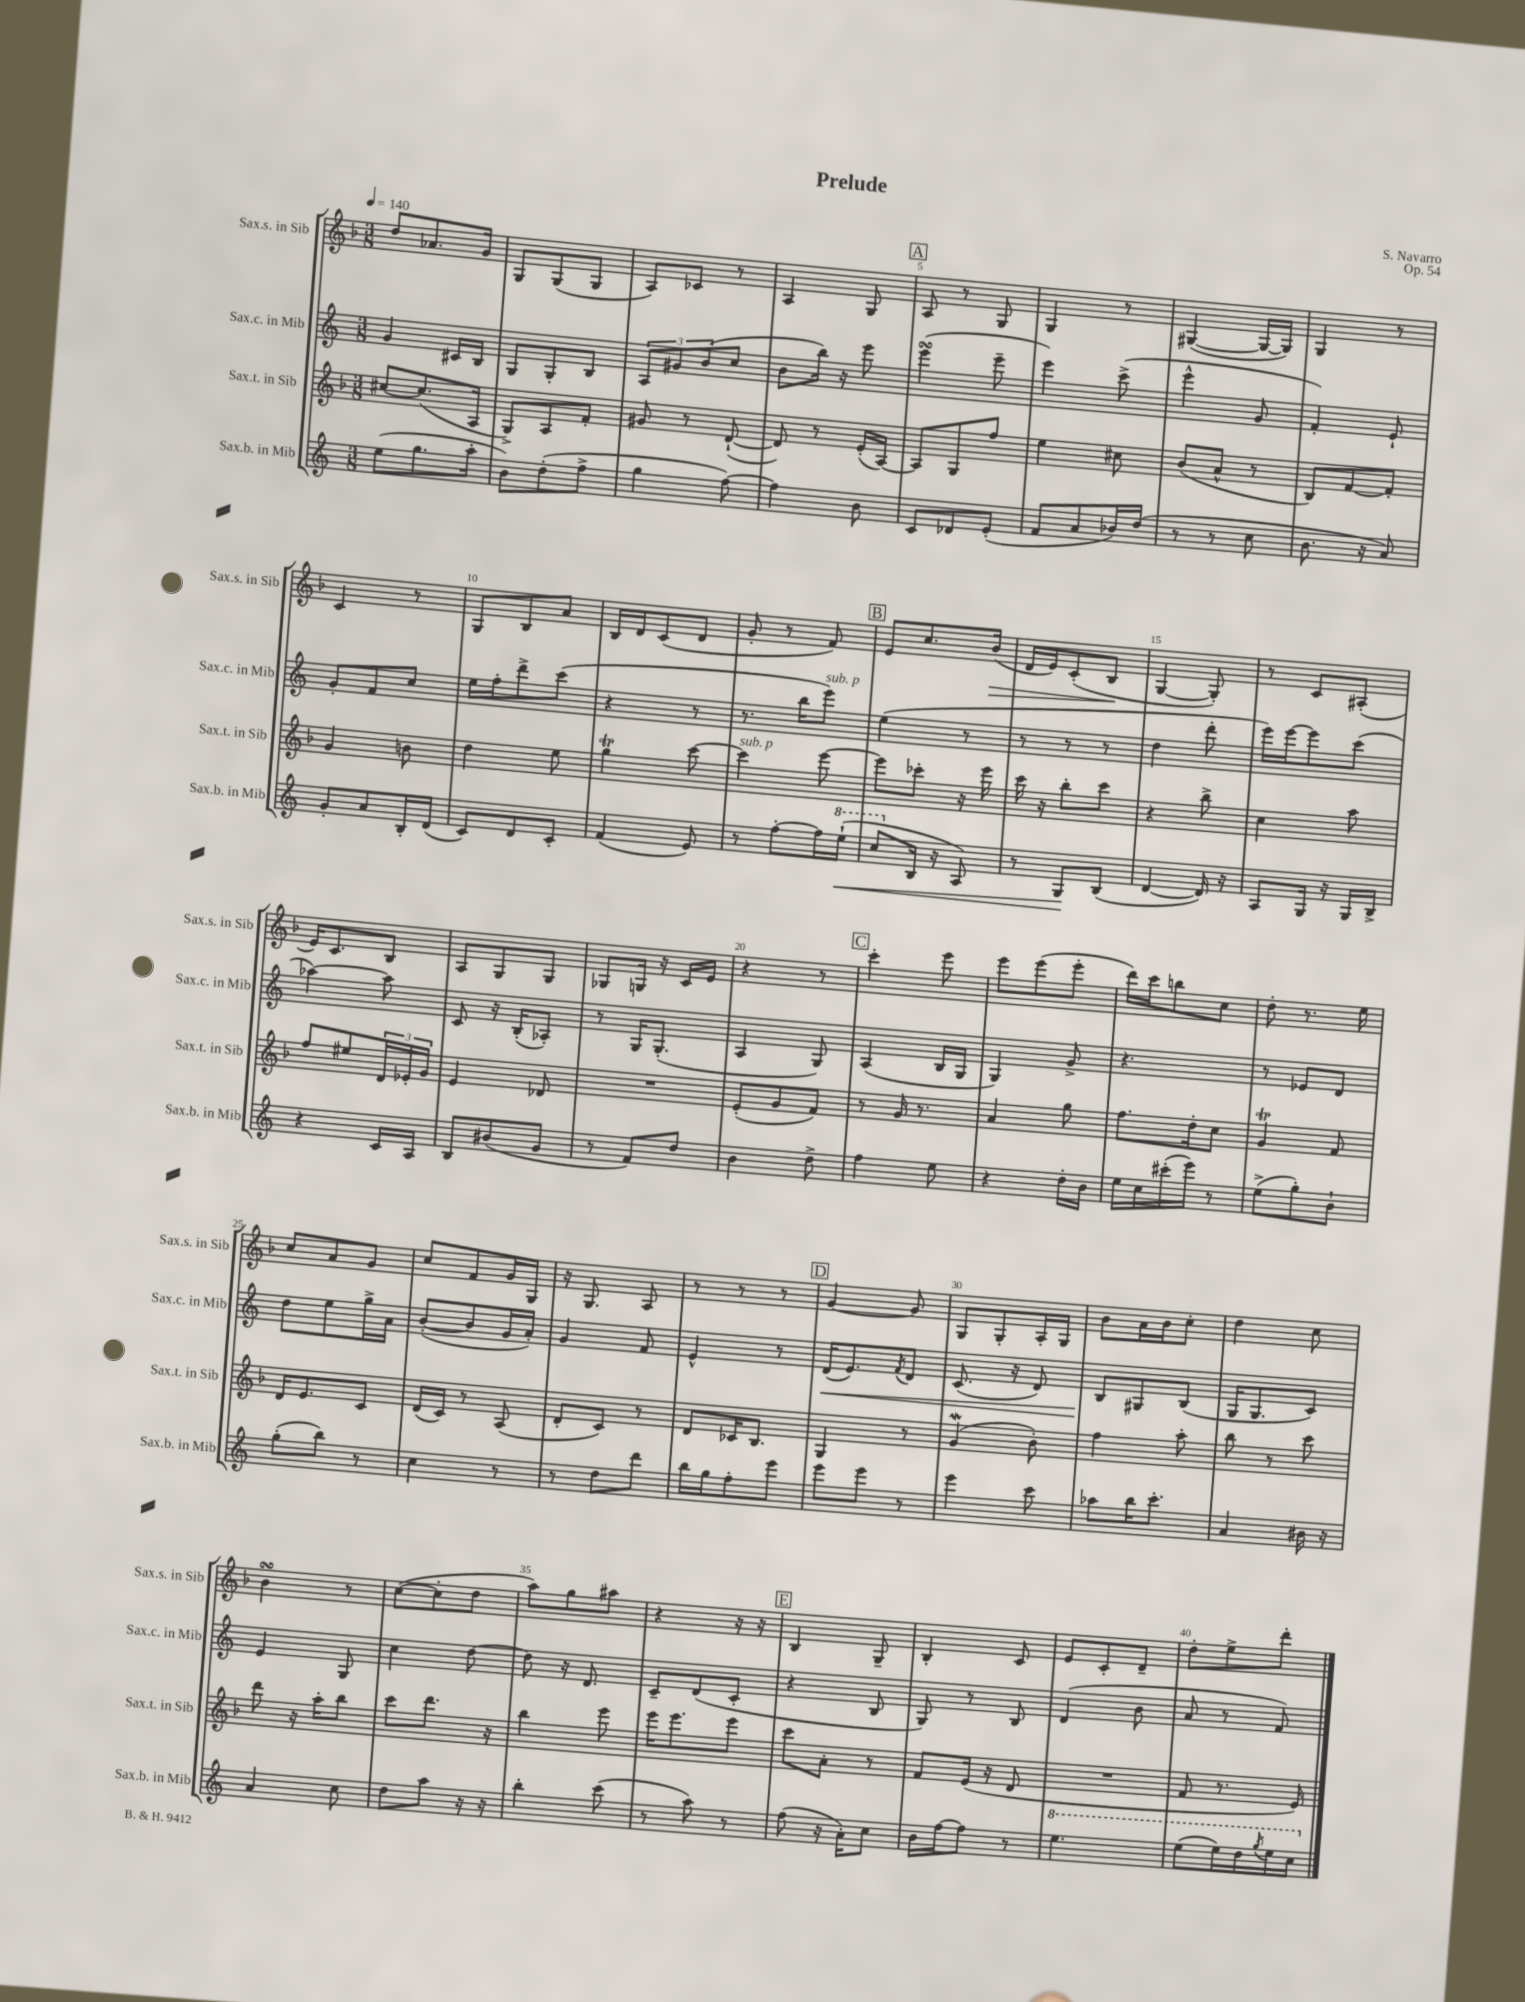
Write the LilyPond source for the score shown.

\header { title = "Prelude" composer = "S. Navarro" opus = "Op. 54" }
<<
\new StaffGroup <<
\new Staff = "s0" \with { instrumentName = "Sax.s. in Sib" shortInstrumentName = "Sax.s. in Sib" } {
    \clef treble \key f \major \numericTimeSignature \time 3/8 \tempo 4 = 140
    d''8 aes'8. g'16 |
    g8 g8( g8 |
    a8) ces'8 r8 |
    a4 g8 |
    \mark \markup { \box "A" } a8 r8 g8 |
    g4 r8 |
    gis4~( gis16~ gis16) |
    g4 r8 |
    c'4 r8 |
    g8 bes8 a'8 |
    bes16 d'16 c'8( d'8 |
    g'8-. r8 f'8) |
    \mark \markup { \box "B" } e'8 c''8. bes'16\>( |
    d'16 e'16) c'8-.( bes8\! |
    g4~ g8-.) |
    r8 c'8 ais8-.( |
    e'16) c'8. bes8 |
    a8 g8 g8 |
    ges8 g16 r16 c'16 e'16 |
    r4 r8 |
    \mark \markup { \box "C" } c'''4-. e'''8 |
    e'''8 e'''8( e'''8-. |
    d'''16) c'''16 b''8 c''8 |
    d''8-. r8. e''16 |
    c''8 a'8 g'8 |
    c''8 f'8 g'16 g16 |
    r16 g8. a8 |
    r8 r8 r8 |
    \mark \markup { \box "D" } g'4~ g'8 |
    g8 g8-. a16-. g16 |
    bes'8 a'16 bes'16 c''8-. |
    d''4 c''8 |
    bes'4\turn r8 |
    c''8~( c''8-. d''8 |
    a''8) g''8 ais''8 |
    r4 r16 r16 |
    \mark \markup { \box "E" } bes4 g8-- |
    bes4-. c'8 |
    e'8 c'8-. d'8-- |
    d''8-. e''8-> d'''8-. \bar "|." |
}
\new Staff = "s1" \with { instrumentName = "Sax.c. in Mib" shortInstrumentName = "Sax.c. in Mib" } {
    \clef treble \key c \major \numericTimeSignature \time 3/8
    g'4 cis'16 b16 |
    g8 g8-. b8 |
    \tuplet 3/2 { a8 gis'8 b'8( } c''8 |
    b'8 b''16) r16 e'''8 |
    \mark \markup { \box "A" } e'''4\turn( e'''8-- |
    e'''4) c'''8->( |
    e'''4-^ g'8 |
    f'4-.) e'8-! |
    g'8-. f'8 c''8 |
    e''16 f''16-. d'''8-> c'''8( |
    r4 r8 |
    r8. b''16 e'''8^\markup { \italic "sub. p" }) |
    \mark \markup { \box "B" } e''4( r8 |
    r8 r8 r8 |
    d''4 d'''8-. |
    e'''16) e'''16~ e'''8 c'''8( |
    aes''4~) aes''8 |
    c'8 r16 b16-.( aes8-.) |
    r8 g16 g8.-.( |
    a4 g8) |
    \mark \markup { \box "C" } a4( b16 g16 |
    g4) g'8-> |
    r4. |
    r8 ees'8 d'8 |
    d''8 e''8 g''16-> a'16 |
    b'8~-.( b'8 g'16 a'16-.) |
    g'4 f'8 |
    e'4-^ r8 |
    \mark \markup { \box "D" } d'16\<( e'8.) \acciaccatura { f'8 } d'8 |
    c'8.( r16 d'8) |
    b8\! gis8 b8( |
    g16 g8. c'8) |
    e'4 g8 |
    c''4 d''8~ |
    d''8 r16 d'8. |
    c'8-- d'8( c'8-. |
    \mark \markup { \box "E" } r4 b8 |
    g8) r8 b8 |
    d'4( b'8 |
    a'8 r8 f'8) \bar "|." |
}
\new Staff = "s2" \with { instrumentName = "Sax.t. in Sib" shortInstrumentName = "Sax.t. in Sib" } {
    \clef treble \key f \major \numericTimeSignature \time 3/8
    cis''8~ cis''8.( a16 |
    g8->) a8 f'8-. |
    gis'8 r8 d'8~-!( |
    d'8) r8 e'16-.( a16~) |
    \mark \markup { \box "A" } a8 g8 f''8 |
    e''4 cis''8 |
    bes'8( a'8-^ r8 |
    bes8) f'8~ f'8-. |
    g'4 b'8 |
    d''4 e''8 |
    g''4\trill c'''8~ |
    c'''4^\markup { \italic "sub. p" } e'''8~ |
    \mark \markup { \box "B" } e'''8 ces'''8-. r16 e'''16 |
    c'''16 r16 bes''8-. c'''8 |
    r4 bes''8-> |
    c''4 a''8 |
    f''8 eis''8 \tuplet 3/2 { d'16 ees'16-. g'16 } |
    e'4 des'8 |
    R4. |
    e'8-.( g'8 f'8) |
    \mark \markup { \box "C" } r8 g'16 r8. |
    a'4 g''8 |
    f''8. d''16-. c''8 |
    g'4\trill f'8 |
    d'16 e'8. c'8 |
    d'16( c'16) r8 a8( |
    d'8-. c'8) r8 |
    d'8 ces'16 bes8. |
    \mark \markup { \box "D" } g4 r8 |
    g'4\mordent( bes'8-.) |
    f''4 a''8-. |
    bes''8 r8 c'''8 |
    d'''8 r16 a''16-. bes''8 |
    c'''8 d'''8. r16 |
    bes''4 e'''8 |
    e'''16 e'''8. e'''8 |
    \mark \markup { \box "E" } c'''8 a'8-. r8 |
    f'8 e'16( r16 d'8 |
    R4. |
    f'8 r8. e'16) \bar "|." |
}
\new Staff = "s3" \with { instrumentName = "Sax.b. in Mib" shortInstrumentName = "Sax.b. in Mib" } {
    \clef treble \key c \major \numericTimeSignature \time 3/8
    e''8( g''8. a''16-. |
    b'8) d''8-.( f''8-> |
    g''4 f''8~) |
    f''4 b'8 |
    \mark \markup { \box "A" } c'8 des'8 e'8-.( |
    f'8 a'8 bes'16) d''16( |
    r8 r8 c''8 |
    b'8. r16 a'8) |
    g'8-. a'8 b16-. d'16( |
    c'8) d'8 c'8-. |
    f'4( e'8) |
    r8 f''8~-. f''16 \ottava #1 e'''16-!\<( |
    \mark \markup { \box "B" } c'''8 \ottava #0 b16 r16 a8) |
    r8 g8\! b8( |
    d'4~ d'16) r16 |
    a8 g16 r16 g16 b16-> |
    r4 c'16 a16 |
    b8 bis'8( g'8 |
    r8 f'8) d''8 |
    b'4 d''8-> |
    \mark \markup { \box "C" } f''4 e''8 |
    r4 d''16-. b'16 |
    e''16 c''16 cis'''16-.( e'''16) r8 |
    e''8->( g''8-.) b'8-! |
    g''8-.( b''8) r8 |
    c''4 r8 |
    r8 d''8 d'''8 |
    b''16 g''16 f''8-. e'''8 |
    \mark \markup { \box "D" } e'''8 e'''8 r8 |
    e'''4 c'''8 |
    aes''8 b''16 c'''8.-. |
    a'4 bis'16 r16 |
    a'4 c''8 |
    d''8 a''8 r16 r16 |
    b''4-. c'''8( |
    r8 a''8) r8 |
    \mark \markup { \box "E" } f''8( r16 a'16-.) c''8 |
    b'16 f''16~ f''8 r8 |
    \ottava #1 e'''4. |
    e'''8( e'''16) d'''16 \acciaccatura { g'''8 } e'''16 c'''16 \ottava #0 \bar "|." |
}
>>
>>
\layout { \context { \Score \override BarNumber.break-visibility = ##(#f #t #t) barNumberVisibility = #(every-nth-bar-number-visible 5) } }
